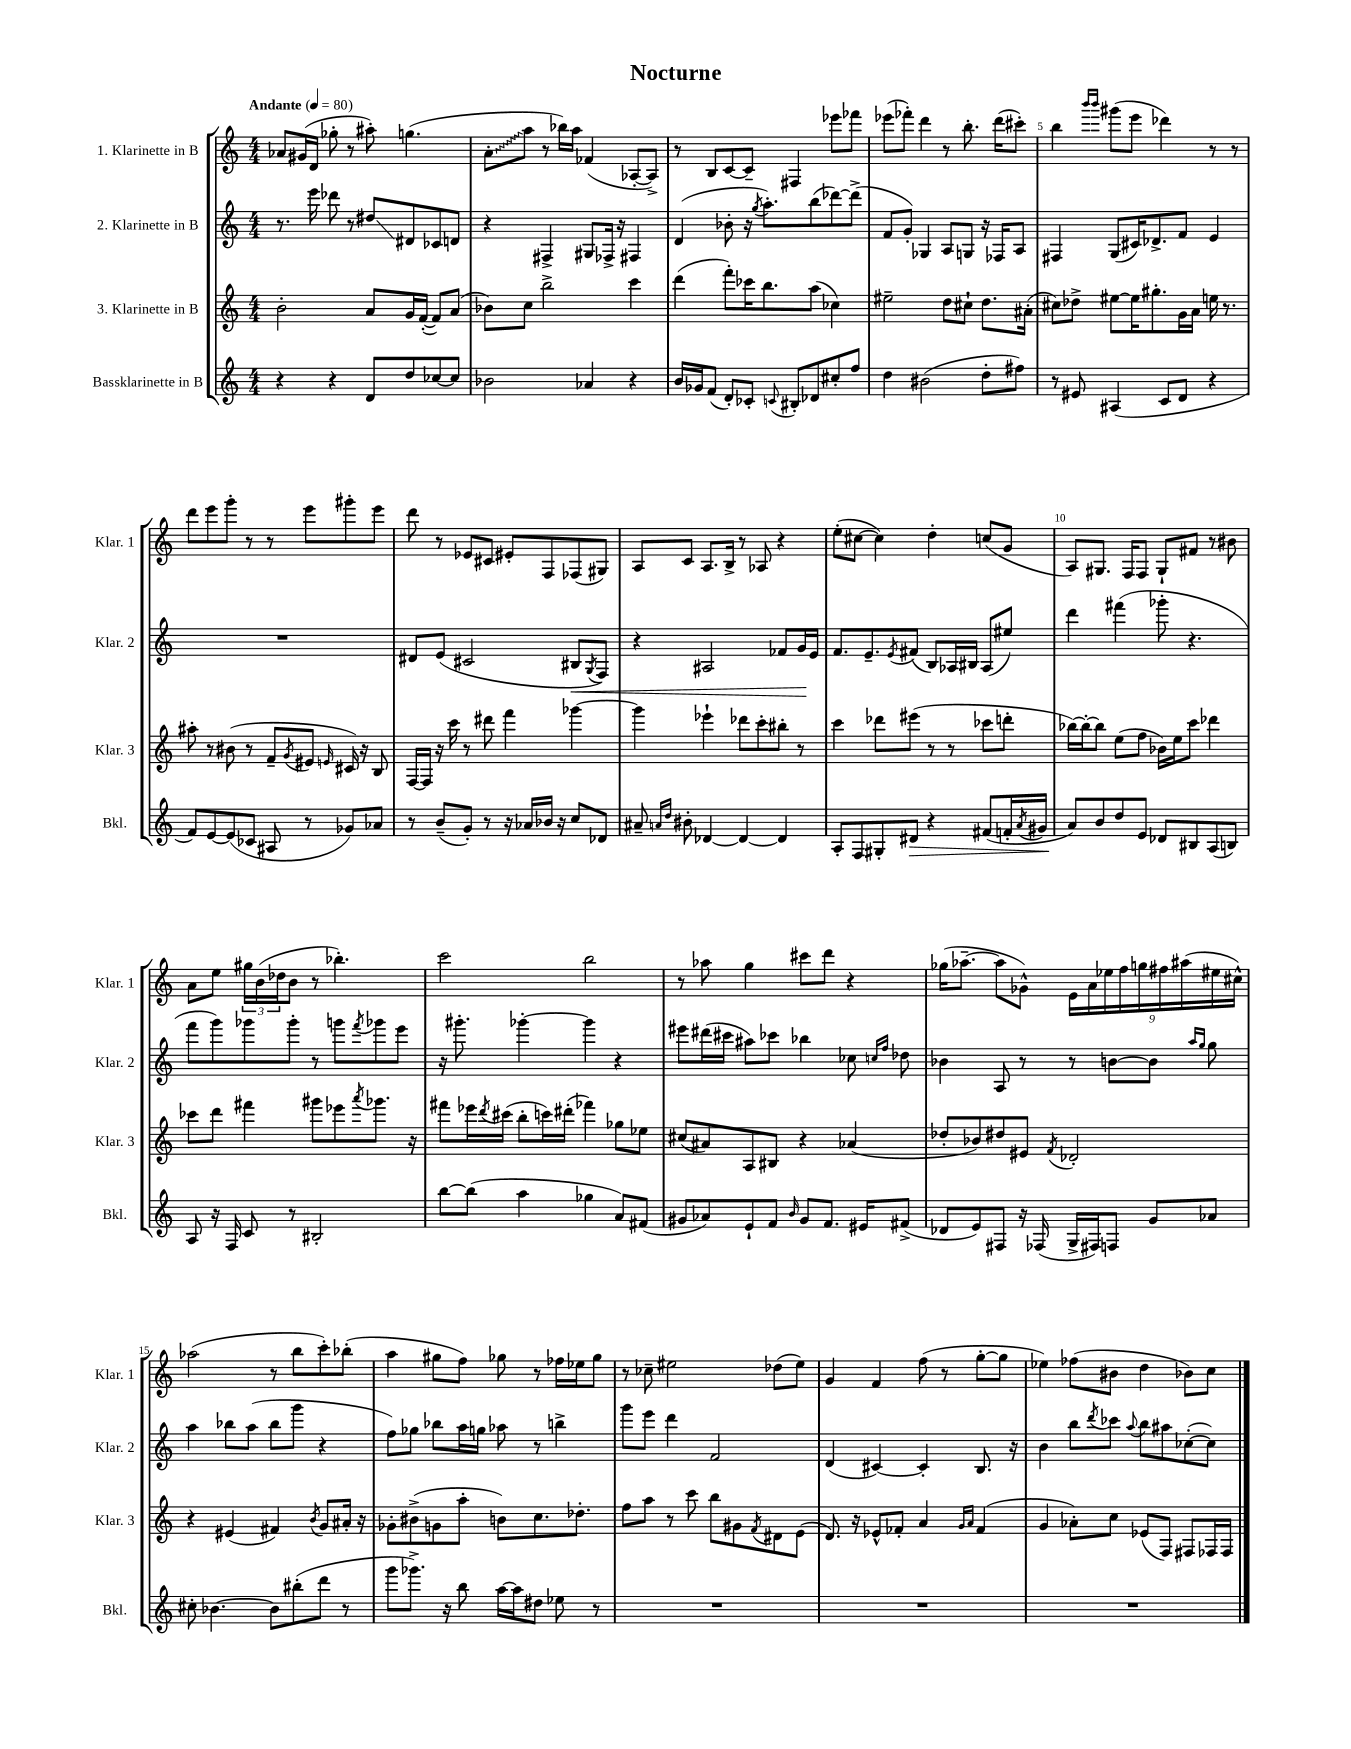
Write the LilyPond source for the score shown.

\header { title = "Nocturne" }
<<
\new StaffGroup <<
\new Staff = "s0" \with { instrumentName = "1. Klarinette in B" shortInstrumentName = "Klar. 1" } {
    \clef treble \key c \major \numericTimeSignature \time 4/4 \tempo "Andante" 4 = 80
    aes'8 gis'16( d'16 ges''8-. r8 ais''8-.) g''4.( |
    \once \override Glissando.style = #'zigzag a'8-.\glissando a''8 r8 bes''16) a''16 fes'4( aes8~-. aes8->) |
    r8 b8 c'8~ c'8-- fis4 ees'''8 fes'''8 |
    ees'''8( fes'''8-.) d'''4 r8 b''8.-. d'''16( cis'''8-.) |
    b''4 \grace { b'''16 b'''16 } gis'''8( e'''8 des'''4) r8 r8 |
    d'''8 e'''8 g'''8-. r8 r8 e'''8 gis'''8-. e'''8 |
    d'''8 r8 ees'8 cis'8 eis'8-. f8 fes8( gis8) |
    a8 c'8 a8. b16-> r8 aes8 r4 |
    e''8-.( cis''8~ cis''4) d''4-. c''8( g'8 |
    a8) gis8. f16 f8 gis8-! fis'8 r8 bis'8 |
    a'8 e''8 \tuplet 3/2 { gis''16 b'16( des''16 } b'8 r8 bes''4.-.) |
    c'''2 b''2 |
    r8 aes''8 g''4 cis'''8 d'''8 r4 |
    ges''16( aes''8.~-- aes''8 ges'8-^) \tuplet 9/8 { e'16 a'16 ees''16 f''16 g''16 fis''16 ais''16( eis''16 cis''16-^) } |
    aes''2( r8 b''8 c'''8-.) bes''8-.( |
    a''4 gis''8 f''8) ges''8 r8 fes''16 ees''16 ges''8 |
    r8 ces''8-- eis''2 des''8( eis''8) |
    g'4 f'4 f''8( r8 g''8~-. g''8 |
    ees''4) fes''8( bis'8 d''4 bes'8) c''8 \bar "|." |
}
\new Staff = "s1" \with { instrumentName = "2. Klarinette in B" shortInstrumentName = "Klar. 2" } {
    \clef treble \key c \major \numericTimeSignature \time 4/4
    r8. e'''16 des'''8 r8 dis''8\glissando dis'8 ces'8 d'8 |
    r4 fis4-> gis8 fes16-> r16 fis4 |
    d'4( bes'8-. r16 \acciaccatura { g''8 } a''8.-.) b''8( des'''8~) des'''8->( |
    f'8 g'8-.) ges4 a8 g8 r16 fes16 a8 |
    fis4 g8( cis'16) des'8.-> f'8 e'4 |
    R1 |
    dis'8 e'8( cis'2 bis8\< \acciaccatura { g8 } f8) |
    r4 ais2 fes'8 g'16\! e'16 |
    f'8. e'8.-- \acciaccatura { e'8 } fis'8( b8) aes16 bis16 aes8( eis''8) |
    d'''4 fis'''4( ges'''8-. r4. |
    f'''8 g'''8) ges'''8 ges'''8-. r8 g'''8 \acciaccatura { f'''8 } ges'''8 e'''8 |
    r16 gis'''8.-. ges'''4~-. ges'''4 r4 |
    eis'''8 dis'''16( cis'''16 ais''8) ces'''8 bes''4 ces''8 \grace { c''16 f''16 } des''8 |
    bes'4 a8 r8 r8 b'8~ b'8 \grace { a''16 g''16 } g''8 |
    a''4 bes''8 a''8( bes''8 g'''8 r4 |
    f''8) ges''8 bes''8 a''16 g''16 aes''8 r8 b''4-> |
    g'''8 e'''8 d'''4 f'2 |
    d'4( cis'4~) cis'4-. b8. r16 |
    b'4 b''8 \acciaccatura { d'''8 } ces'''8 \appoggiatura { a''8 } b''8 ais''8 ces''8~-.( ces''8) \bar "|." |
}
\new Staff = "s2" \with { instrumentName = "3. Klarinette in B" shortInstrumentName = "Klar. 3" } {
    \clef treble \key c \major \numericTimeSignature \time 4/4
    b'2-. a'8 g'16 f'16~-.( f'8) a'8( |
    bes'8) c''8 b''2-> c'''4 |
    d'''4( f'''8-.) ces'''16 b''8. a''8( ces''4) |
    eis''2-- d''8 cis''8-! d''8. ais'16-.( |
    cis''8) des''8-> eis''8~ eis''16 gis''8.-. g'16 a'16 e''16 r8. |
    ais''8-. r8 bis'8( r8 f'8-- \acciaccatura { g'8 } eis'8 \grace { e'16 } cis'16) r16 b8 |
    f16~ f16 r16 c'''16 r8 dis'''8 f'''4 ges'''4~ |
    ges'''4 ees'''4-! des'''8 c'''8-. bis''8-. r8 |
    c'''4 des'''8 eis'''8( r8 r8 ces'''8 d'''8-. |
    bes''16~) bes''16~-. bes''8 e''8( f''8 bes'16) e''16 c'''8 des'''4 |
    ces'''8 d'''8 fis'''4 gis'''8 ees'''8 \acciaccatura { a'''8 } ges'''8. r16 |
    fis'''8 ees'''16 \acciaccatura { d'''8 } cis'''16( b''8-. c'''16) dis'''16-.( fes'''4) ges''8 ees''8 |
    cis''8( ais'8) a8 bis8 r4 aes'4( |
    des''8-. bes'8) dis''8 eis'8 \acciaccatura { f'8 } des'2-. |
    r4 eis'4( fis'4) \acciaccatura { b'8 } g'8 ais'16-. r16 |
    ges'8-. bis'8->( g'8 a''8-. b'8) c''8. des''8.-. |
    f''8 a''8 r8 c'''8 b''8 gis'8 \acciaccatura { f'8 } dis'8 e'8( |
    d'8.) r16 ees'8-^ fes'8-. a'4 \grace { g'16 a'16 } fes'4( |
    g'4 aes'8-.) c''8 ees'8( f8) fis8 fes16 fes16 \bar "|." |
}
\new Staff = "s3" \with { instrumentName = "Bassklarinette in B" shortInstrumentName = "Bkl." } {
    \clef treble \key c \major \numericTimeSignature \time 4/4
    r4 r4 d'8 d''8 ces''8~ ces''8 |
    bes'2 aes'4 r4 |
    b'16 ges'16 f'8( d'8-.) ces'8-. \appoggiatura { c'8 } bis8-. des'8 cis''8-. f''8 |
    d''4 bis'2( d''8-. fis''8) |
    r8 eis'8 ais4( c'8 d'8 r4 |
    f'8) e'8~ e'8( ces'8 ais8 r8 ges'8) aes'8 |
    r8 b'8--( g'8-.) r8 r16 aes'16 bes'16 r16 c''8 des'8 |
    ais'8-- \grace { a'16 d''16 } bis'8-. des'4~ des'4~ des'4 |
    a8-. f8 gis8-. dis'8\> r4 fis'8( f'16-. \acciaccatura { a'8 } gis'16 |
    a'8\!) b'8 d''8 e'8 des'8 bis8 a8( b8) |
    a8 r16 f16 c'8 r8 bis2-. |
    b''8~ b''8( a''4 ges''4 a'8) fis'8( |
    gis'8 aes'8) e'8-! f'8 \grace { b'16 } gis'8 f'8. eis'16 fis'8->( |
    des'8 e'8) fis8 r16 fes16( g16-> fis16) f8 g'8 aes'8 |
    cis''8-. bes'4.~ bes'8 bis''8-.( d'''8 r8 |
    g'''8 ges'''8.->) r16 b''8 a''16~ a''16 dis''8 ees''8 r8 |
    R1 |
    R1 |
    R1 \bar "|." |
}
>>
>>
\layout { \context { \Score \override BarNumber.break-visibility = ##(#f #t #t) barNumberVisibility = #(every-nth-bar-number-visible 5) } }
